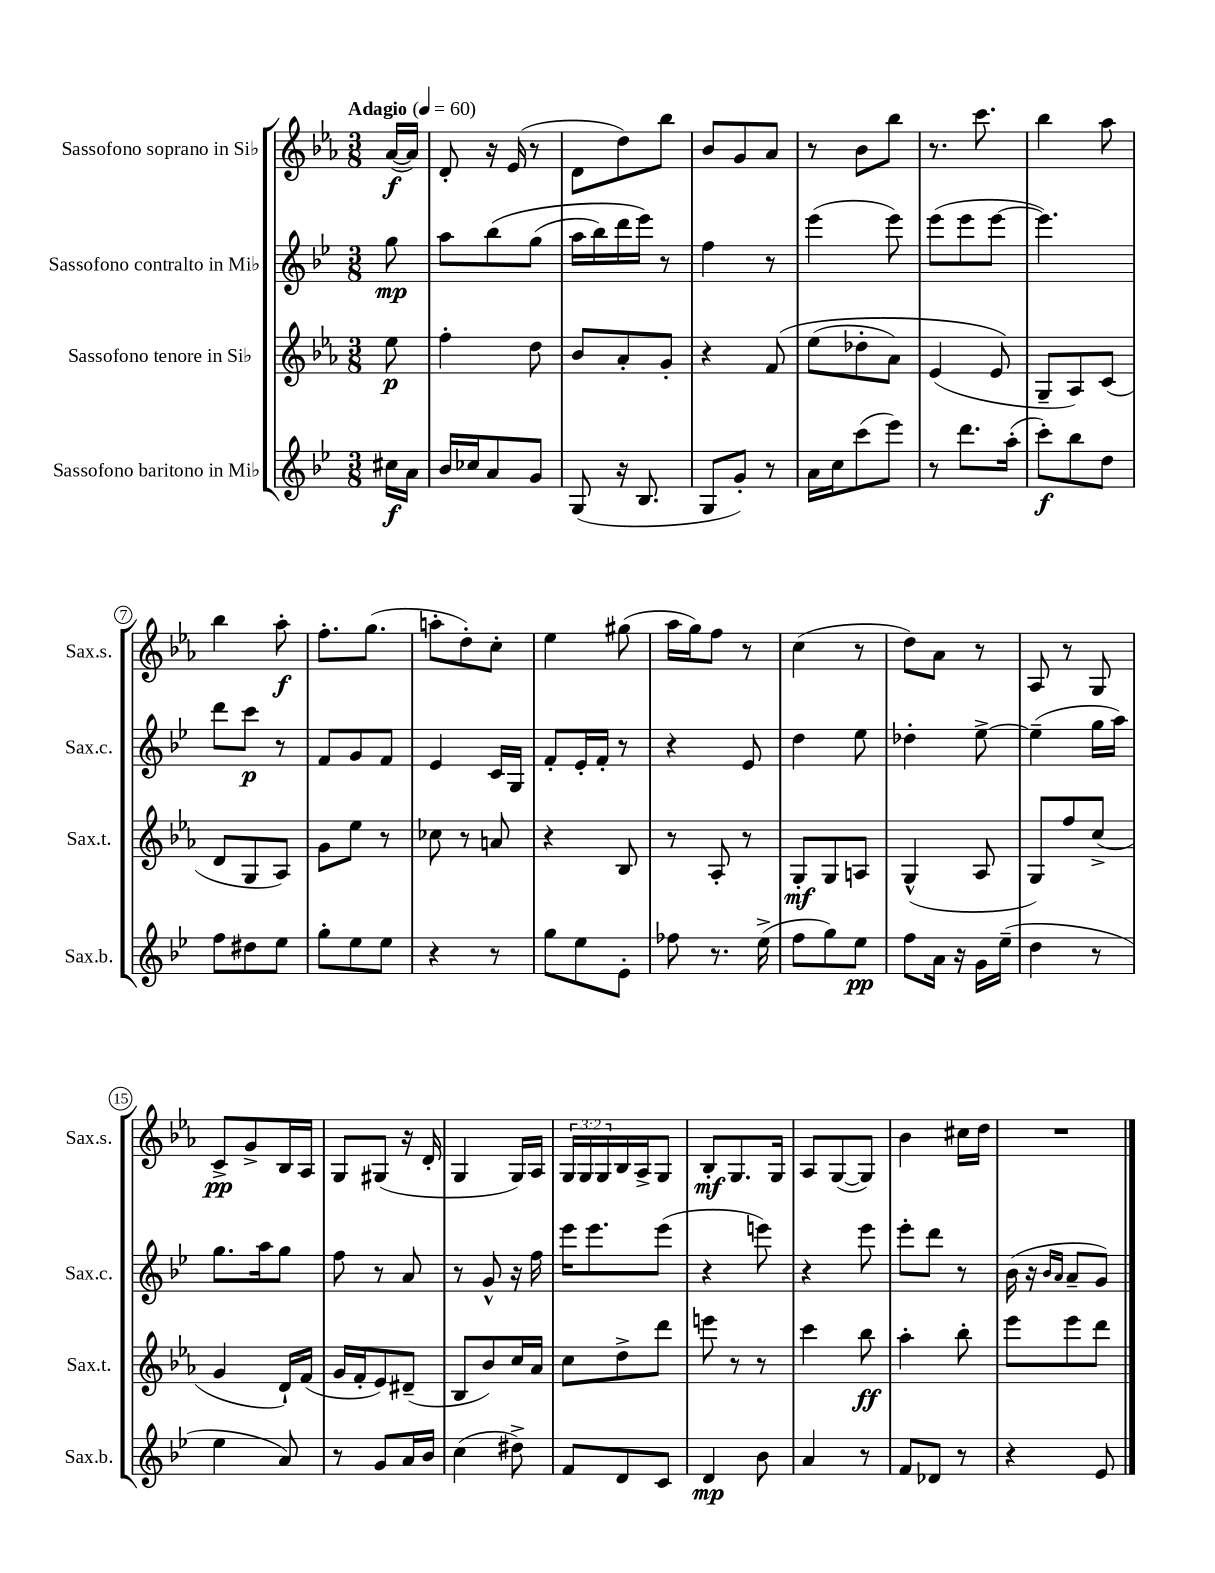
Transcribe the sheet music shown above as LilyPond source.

<<
\new StaffGroup <<
\new Staff = "s0" \with { instrumentName = "Sassofono soprano in Sib" shortInstrumentName = "Sax.s." } {
    \clef treble \key ees \major \numericTimeSignature \time 3/8 \override Staff.TupletNumber.text = #tuplet-number::calc-fraction-text \partial 8 \tempo "Adagio" 4 = 60
    aes'16~\f( aes'16) |
    d'8-. r16 ees'16( r8 |
    d'8 d''8) bes''8 |
    bes'8 g'8 aes'8 |
    r8 bes'8 bes''8 |
    r8. c'''8. |
    bes''4 aes''8 |
    bes''4 aes''8-.\f |
    f''8.-. g''8.( |
    a''8-. d''8-.) c''8-. |
    ees''4 gis''8( |
    aes''16 g''16) f''8 r8 |
    c''4( r8 |
    d''8) aes'8 r8 |
    aes8 r8 g8 |
    c'8->\pp g'8-> bes16 aes16 |
    g8 gis8( r16 d'16-. |
    g4 g16) aes16 |
    \tuplet 3/2 { g16 g16 g16 } bes16 aes16-> g8 |
    bes8-.\mf g8. g16 |
    aes8 g8~( g8) |
    bes'4 cis''16 d''16 |
    R4. \bar "|." |
}
\new Staff = "s1" \with { instrumentName = "Sassofono contralto in Mib" shortInstrumentName = "Sax.c." } {
    \clef treble \key bes \major \numericTimeSignature \time 3/8 \partial 8
    g''8\mp |
    a''8 bes''8\( g''8( |
    a''16 bes''16) d'''16 ees'''16\) r8 |
    f''4 r8 |
    ees'''4( ees'''8) |
    ees'''8( ees'''8 ees'''8~ |
    ees'''4.) |
    d'''8 c'''8\p r8 |
    f'8 g'8 f'8 |
    ees'4 c'16 g16 |
    f'8-. ees'16-. f'16-. r8 |
    r4 ees'8 |
    d''4 ees''8 |
    des''4-. ees''8~-> |
    ees''4--( g''16 a''16) |
    g''8. a''16 g''8 |
    f''8 r8 a'8 |
    r8 g'8-^ r16 f''16 |
    ees'''16 ees'''8. ees'''8( |
    r4 e'''8) |
    r4 ees'''8 |
    ees'''8-. d'''8 r8 |
    bes'16( r16 \grace { bes'16 a'16 } a'8-- g'8) \bar "|." |
}
\new Staff = "s2" \with { instrumentName = "Sassofono tenore in Sib" shortInstrumentName = "Sax.t." } {
    \clef treble \key ees \major \numericTimeSignature \time 3/8 \partial 8
    ees''8\p |
    f''4-. d''8 |
    bes'8 aes'8-. g'8-. |
    r4 f'8\( |
    ees''8( des''8-. aes'8) |
    ees'4( ees'8\) |
    g8-- aes8) c'8( |
    d'8 g8 aes8) |
    g'8 ees''8 r8 |
    ces''8 r8 a'8 |
    r4 bes8 |
    r8 aes8-. r8 |
    g8-.\mf g8 a8 |
    g4-^( aes8 |
    g8) f''8 c''8->( |
    g'4 d'16-!) f'16( |
    g'16 f'16-. ees'8) dis'8--( |
    bes8 bes'8) c''16 aes'16 |
    c''8 d''8-> d'''8 |
    e'''8 r8 r8 |
    c'''4 bes''8\ff |
    aes''4-. bes''8-. |
    ees'''8 ees'''8 d'''8 \bar "|." |
}
\new Staff = "s3" \with { instrumentName = "Sassofono baritono in Mib" shortInstrumentName = "Sax.b." } {
    \clef treble \key bes \major \numericTimeSignature \time 3/8 \partial 8
    cis''16\f a'16 |
    bes'16 ces''16 a'8 g'8 |
    g8( r16 bes8. |
    g8 g'8-.) r8 |
    a'16 c''16 c'''8( ees'''8) |
    r8 d'''8. a''16-.( |
    c'''8-.\f) bes''8 d''8 |
    f''8 dis''8 ees''8 |
    g''8-. ees''8 ees''8 |
    r4 r8 |
    g''8 ees''8 ees'8-. |
    fes''8 r8. ees''16->( |
    f''8 g''8) ees''8\pp |
    f''8 a'16 r16 g'16 ees''16--( |
    d''4 r8 |
    ees''4 a'8) |
    r8 g'8 a'16 bes'16 |
    c''4( dis''8->) |
    f'8 d'8 c'8 |
    d'4\mp bes'8 |
    a'4 r8 |
    f'8 des'8 r8 |
    r4 ees'8 \bar "|." |
}
>>
>>
\layout { \context { \Score \override BarNumber.stencil = #(make-stencil-circler 0.1 0.3 ly:text-interface::print) } }
